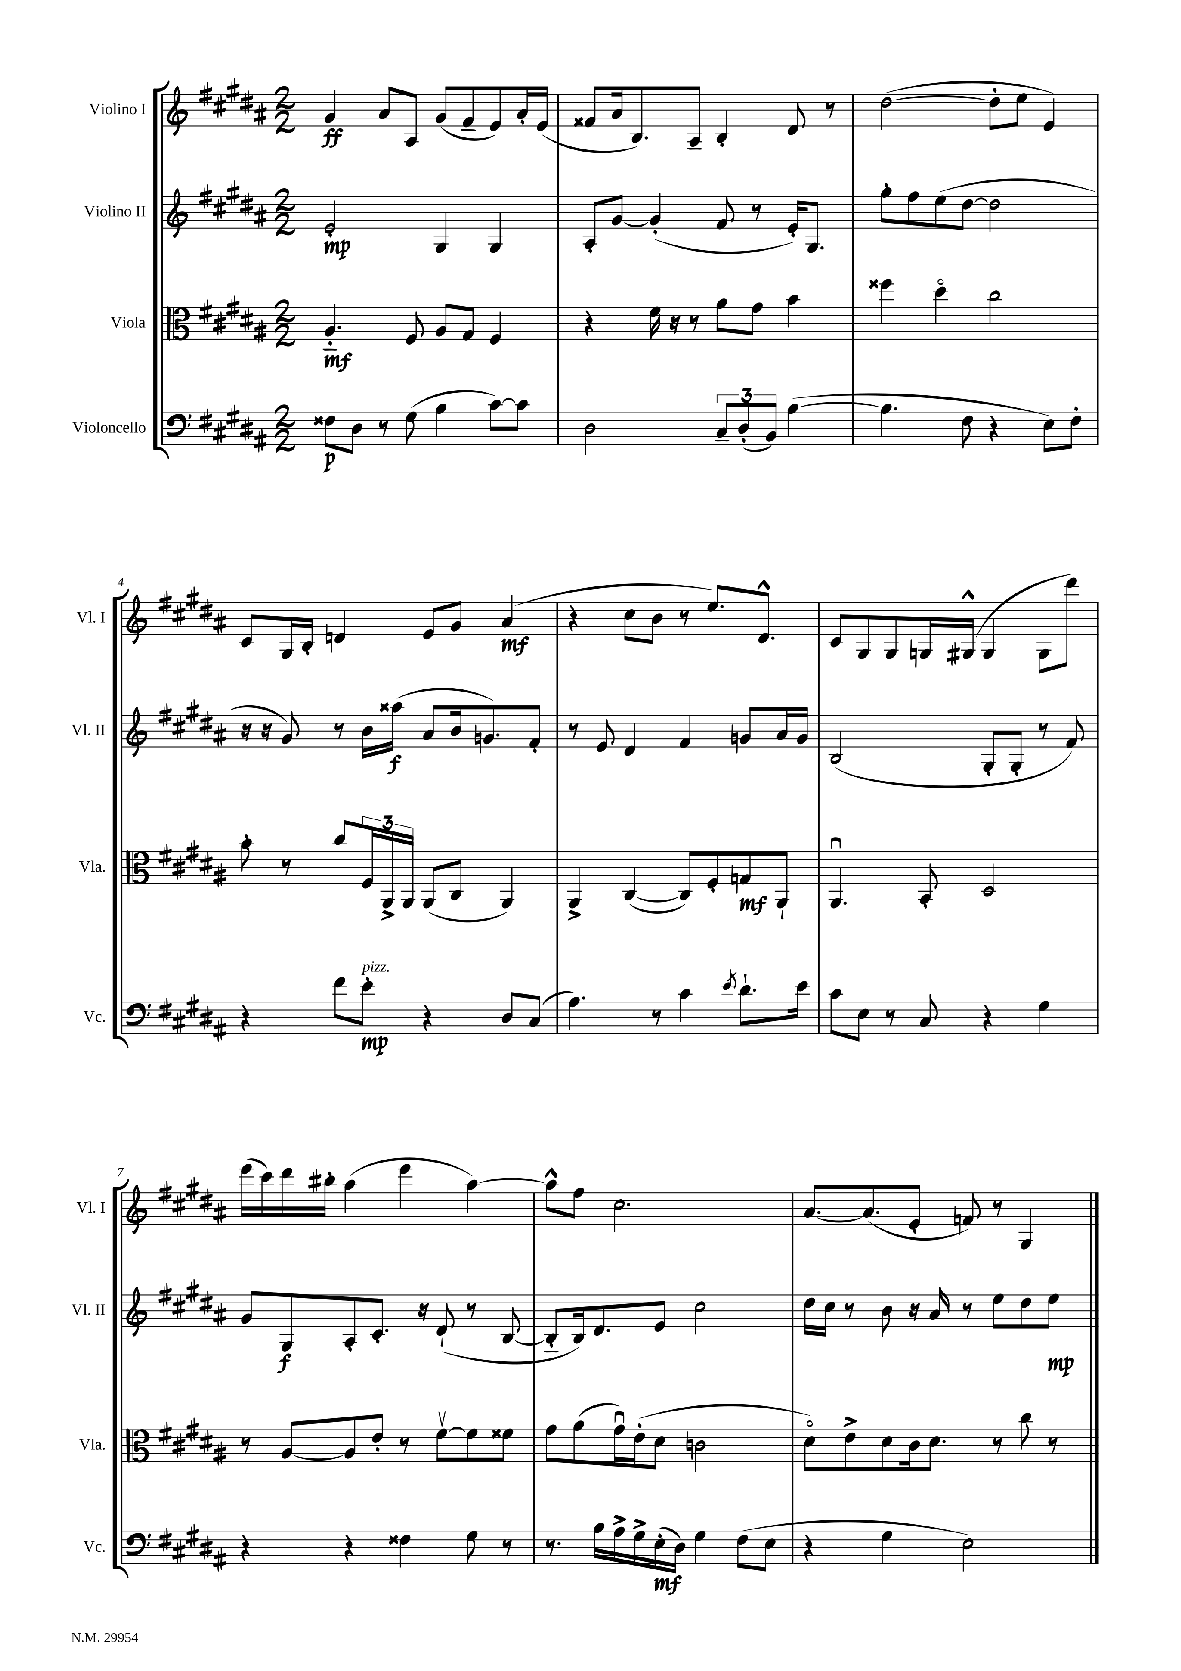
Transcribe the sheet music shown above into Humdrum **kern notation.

**kern	**dynam	**kern	**dynam	**kern	**dynam	**kern	**dynam
*part4	*part4	*part3	*part3	*part2	*part2	*part1	*part1
*staff4	*staff4	*staff3	*staff3	*staff2	*staff2	*staff1	*staff1
*I"Violoncello	*	*I"Viola	*	*I"Violino II	*	*I"Violino I	*
*I'Vc.	*	*I'Vla.	*	*I'Vl. II	*	*I'Vl. I	*
*clefF4	*	*clefC3	*	*clefG2	*	*clefG2	*
*k[f#c#g#d#a#]	*	*k[f#c#g#d#a#]	*	*k[f#c#g#d#a#]	*	*k[f#c#g#d#a#]	*
*M2/2	*	*M2/2	*	*M2/2	*	*M2/2	*
=1	=1	=1	=1	=1	=1	=1	=1
8F##X\L	p	4.A#/	mf	2e'/	mp	4g#/	ff
8D#\J	.	.	.	.	.	.	.
8r	.	.	.	.	.	8a#/L	.
(8G#\	.	8F#/	.	.	.	8A#/J	.
4B\	.	8A#/L	.	4G#/	.	(8g#/L	.
.	.	8G#/J	.	.	.	8f#~/	.
[8c#\L)	.	4F#/	.	4G#/	.	8e/)	.
8c#\J]	.	.	.	.	.	16a#'/L	.
.	.	.	.	.	.	(16e/JJ	.
=2	=2	=2	=2	=2	=2	=2	=2
2D#\	.	4r	.	8A#'/L	.	8f##X/L	.
.	.	.	.	[8g#/J	.	16a#/k	.
.	.	.	.	.	.	8.B/)	.
.	.	16f#\	.	(4g#'/]	.	.	.
.	.	16r	.	.	.	.	.
.	.	8r	.	.	.	8A#~/J	.
12C#~/L	.	8a#\L	.	8f#/	.	4B'/	.
(12D#'/	.	.	.	.	.	.	.
.	.	8g#\J	.	8r	.	.	.
12BB/J)	.	.	.	.	.	.	.
([4B\	.	4b\	.	16e'/KL)	.	8d#/	.
.	.	.	.	8.G#/J	.	.	.
.	.	.	.	.	.	8r	.
=3	=3	=3	=3	=3	=3	=3	=3
4.B\]	.	4ff##X\	.	8gg#'\L	.	([2dd#\	.
.	.	.	.	8ff#\	.	.	.
.	.	4dd#\	.	(8ee\	.	.	.
8F#\	.	.	.	[8dd#\J	.	.	.
4r	.	2cc#\	.	2dd#\]	.	8dd#'\L]	.
.	.	.	.	.	.	8ee\J	.
8E\L)	.	.	.	.	.	4e/)	.
8F#'\J	.	.	.	.	.	.	.
!!LO:LB:g=z
=4	=4	=4	=4	=4	=4	=4	=4
4r	.	8b'\	.	16r	.	8c#/L	.
.	.	.	.	16r	.	.	.
.	.	8r	.	8g#/)	.	16G#/L	.
.	.	.	.	.	.	16B'/JJ	.
8f#\L	.	8cc#/L	.	8r	.	4dn/	.
!LO:TX:a:i:t=pizz.	!	!	!	!	!	!	!
8e'\J	mp	24F#/L	.	16b\LL	.	.	.
.	.	24AA#^/	.	.	.	.	.
.	.	.	.	(16aa##X\JJ	f	.	.
.	.	24AA#/JJ	.	.	.	.	.
4r	.	(8AA#/L	.	8a#/L	.	8e/L	.
.	.	8C#/J	.	16b/k	.	8g#/J	.
.	.	.	.	8.gn/)	.	.	.
8D#/L	.	4AA#/)	.	.	.	(4a#/	mf
(8C#/J	.	.	.	8f#'/J	.	.	.
=5	=5	=5	=5	=5	=5	=5	=5
4.A#\)	.	4AA#^/	.	8r	.	4r	.
.	.	.	.	8e/	.	.	.
.	.	([4C#/	.	4d#/	.	8cc#\L	.
8r	.	.	.	.	.	8b\J	.
4c#\	.	8C#/L])	.	4f#/	.	8r	.
.	.	8F#'/	.	.	.	8.ee/L)	.
8qe/	.	.	.	.	.	.	.
8.d#`\L	.	8Gn/	mf	8gn/L	.	.	.
.	.	.	.	.	.	8.d#^^/J	.
.	.	8AA#`/J	.	16a#/L	.	.	.
16e\Jk	.	.	.	16g/JJ	.	.	.
=6	=6	=6	=6	=6	=6	=6	=6
8c#\L	.	4.AA#u/	.	(2B/	.	8c#/L	.
8E\J	.	.	.	.	.	8G#/	.
8r	.	.	.	.	.	8G#/	.
8C#/	.	8BB'/	.	.	.	16Gn/L	.
.	.	.	.	.	.	(16G#X^^/JJ	.
4r	.	2D#/	.	8G#'/L	.	4G#/	.
.	.	.	.	8G#'/J	.	.	.
4G#\	.	.	.	8r	.	8G#\L	.
.	.	.	.	8f#/)	.	8ddd#\J)	.
!!LO:LB:g=z
=7	=7	=7	=7	=7	=7	=7	=7
4r	.	8r	.	8g#/L	.	(16eee\LL	.
.	.	.	.	.	.	16ccc#\)	.
.	.	[8A#/L	.	8G#/	f	16ddd#\	.
.	.	.	.	.	.	16bb#X'\JJ	.
4r	.	8A#/]	.	8A#'/	.	(4aa#\	.
.	.	8e'/J	.	8.c#'/J	.	.	.
4F##X\	.	8r	.	.	.	4eee\	.
.	.	.	.	16r	.	.	.
.	.	[8f#v\L	.	(8d#`/	.	.	.
8G#\	.	8f#\]	.	8r	.	[4aa#\)	.
8r	.	8f##X\J	.	[8B/	.	.	.
=8	=8	=8	=8	=8	=8	=8	=8
8.r	.	8g#\L	.	8B/L]	.	8aa#^^\L]	.
.	.	(8a#\	.	16B/k)	.	8ff#\J	.
16B\LL	.	.	.	8.d#/	.	.	.
16A#^\	.	16g#u\L)	.	.	.	2.cc#\	.
16G#^\	.	(16e'\J	.	.	.	.	.
(16E'\	mf	8d#\J	.	8e/J	.	.	.
16D#\JJ)	.	.	.	.	.	.	.
4G#\	.	2cn\	.	2cc#\	.	.	.
(8F#\L	.	.	.	.	.	.	.
8E\J	.	.	.	.	.	.	.
=9	=9	=9	=9	=9	=9	=9	=9
4r	.	8d#\L)	.	16dd#\LL	.	[8.a#/L	.
.	.	.	.	16cc#\JJ	.	.	.
.	.	8e^\	.	8r	.	.	.
.	.	.	.	.	.	(8.a#/]	.
4G#\	.	8d#\	.	8b\	.	.	.
.	.	16c#\k	.	16r	.	8e'/J	.
.	.	8.d#\J	.	16a#/	.	.	.
2E\)	.	.	.	8r	.	8fn/)	.
.	.	8r	.	8ee\L	.	8r	.
.	.	8cc#\	.	8dd#\	.	4G#/	.
.	.	8r	.	8ee\J	mp	.	.
==	==	==	==	==	==	==	==
*-	*-	*-	*-	*-	*-	*-	*-
